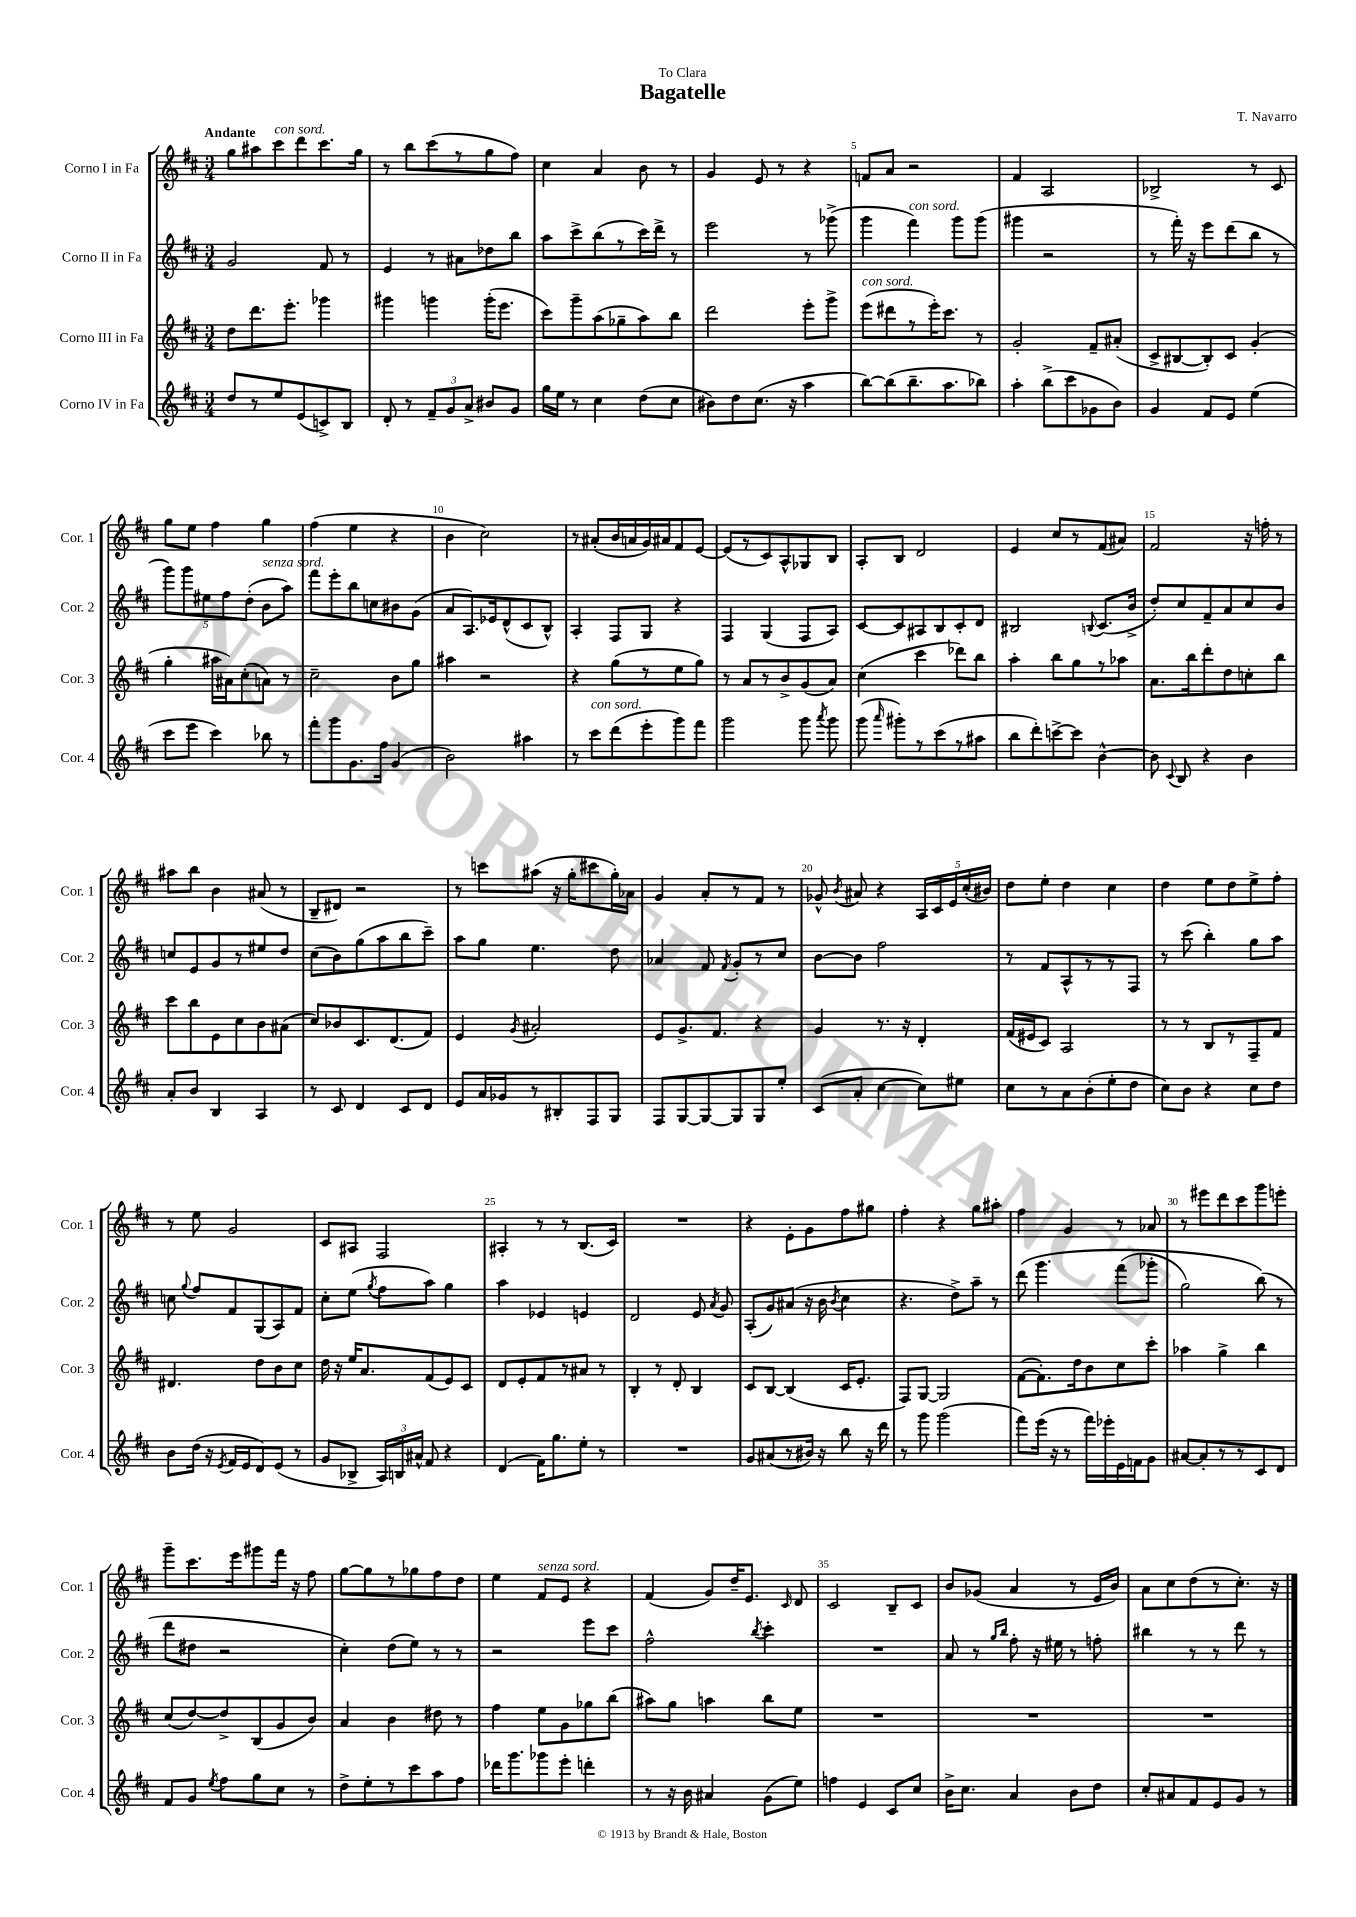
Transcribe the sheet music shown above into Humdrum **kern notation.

**kern	**kern	**kern	**kern
*part4	*part3	*part2	*part1
*staff4	*staff3	*staff2	*staff1
*I"Corno IV in Fa	*I"Corno III in Fa	*I"Corno II in Fa	*I"Corno I in Fa
*I'Cor. 4	*I'Cor. 3	*I'Cor. 2	*I'Cor. 1
*clefG2	*clefG2	*clefG2	*clefG2
*k[f#c#]	*k[f#c#]	*k[f#c#]	*k[f#c#]
*M3/4	*M3/4	*M3/4	*M3/4
=1	=1	=1	=1
!	!	!	!LO:TX:a:B:t=Andante
8dd/L	8dd\L	2g/	8gg\L
8r	8.ddd\	.	8aa#X\
!	!	!	!LO:TX:a:i:t=con sord.
8ee/	.	.	8ccc#\
.	8.eee'\J	.	.
(8e/	.	.	8ddd\
8cn^/)	4ggg-X\	8f#/	8.ccc#\
8B/J	.	8r	.
.	.	.	16gg\Jk
=2	=2	=2	=2
8d'/	4ggg#X\	4e/	8r
8r	.	.	8bb\L
12f#~/L	4gggn\	8r	(8ccc#\
12g/	.	.	.
.	.	8a#X\L	8r
12a^/J	.	.	.
8b#X/L	(16ggg'\KL	8dd-X\	8gg\
.	8.eee\J	.	.
8g/J	.	8bb\J	8ff#\J)
=3	=3	=3	=3
16gg\LL	8ccc#\L)	8aa\L	4cc#\
16ee\JJ	.	.	.
8r	8ggg~\	8ccc#^\	.
4cc#\	(8aa\	(8bb\	4a/
.	8gg-X~\	8r	.
(8dd\L	8aa\)	16ccc#\L)	8b\
.	.	16ddd^\JJ	.
8cc#\J	8bb\J	8r	8r
=4	=4	=4	=4
8b#X\L)	2ddd\	2eee\	4g/
8dd\	.	.	.
(8.cc#\J	.	.	8e/
.	.	.	8r
16r	.	.	.
4aa\	8eee'\L	8r	4r
.	8ggg^\J	(8ggg-X^\	.
=5	=5	=5	=5
!	!LO:TX:a:i:t=con sord.	!	!
[8bb\L)	(8eee\L	4ggg\	8fn/L
(8bb\]	8ddd#X\	.	8a/J
!	!	!LO:TX:a:i:t=con sord.	!
8.bb~\	8r	4fff#\)	2r
.	16eee'\K)	.	.
8.aa\	8.ccc#\J	.	.
.	.	8ggg\L	.
8bb-X\J)	8r	(8ggg\J	.
=6	=6	=6	=6
4aa'\	2g'/	4ggg#X\	4f#/
(8bb^\L	.	2r	2A/
8ccc#\	.	.	.
8g-X\	8f#~/L	.	.
8b\J)	(8a#X'/J	.	.
=7	=7	=7	=7
4g/	8c#^/L	8r	2B-X^/
.	[8B#X/	16fff#'\)	.
.	.	16r	.
8f#/L	8B#'/])	8eee\L	.
8e/J	8c#/J	(8ddd\	.
(4ee\	(4g'/	8bb\J	8r
.	.	8r	8c#/
!!LO:LB:g=z
=8	=8	=8	=8
8ccc#\L	4gg'\	10ggg\L)	8gg\L
.	.	10ggg\	.
8eee\J	.	.	8ee\J
.	.	10ee#X\	.
4ccc#\)	16aa#X\LL	.	4ff#\
.	.	10ff#\	.
.	16a#X\J)	.	.
.	(8cc#'\	.	.
.	.	(10dd'\J	.
!	!	!LO:TX:a:i:t=senza sord.	!
8bb-X\	8an\J)	8b\L	4gg\
8r	8r	8aa\J)	.
=9	=9	=9	=9
8fff#'\L	2cc#~\	8fff#\L	(4ff#\
8ggg\	.	8eee'\	.
8.g\	.	8bb\	4ee\
.	.	8ccn\	.
16ff#\Jk	.	.	.
(4g/	8b\L	8b#X\	4r
.	8gg\J	(8g\J	.
=10	=10	=10	=10
2b\)	4aa#X\	8a/L	4b\
.	.	8.A/)	.
.	2r	.	2cc#\)
.	.	16e-X/k	.
.	.	(8d^^/	.
4aa#X\	.	8c#/	.
.	.	8B^^/J)	.
=11	=11	=11	=11
8r	4r	4A'/	8r
!LO:TX:a:i:t=con sord.	!	!	!
8ccc#\L	.	.	(8a#X'/L
(8ddd\	(8gg\L	8F#/L	16b/L
.	.	.	16an/
8eee'\	8r	8G/J	16g/)
.	.	.	16a#X/J
8ggg\)	8ee\	4r	8f#/
8fff#\J	8gg\J)	.	[8e/J
=12	=12	=12	=12
2ggg\	8r	4F#/	(8e/L]
.	8a/L	.	8r
.	8r	(4G/	8c#/)
.	8b^/	.	8A^^/
8ggg\	(8g/	8F#/L	8G-X/
8qaaa/	.	.	.
8ggg\	8a/J)	8A/J)	8B/J
=13	=13	=13	=13
(8ggg\	(4cc#\	[8c#/L	8A'/L
16qqaaa/	.	.	.
8ggg#X'\L)	.	8c#/]	8B/J
8r	4ccc#\	8A#X/	2d/
(8ccc#\	.	8B/	.
8r	8ddd-X\L)	8c#'/	.
8aa#X\J	8bb\J	8d/J	.
=14	=14	=14	=14
8bb\L	4aa'\	2B#X/	4e/
8ddd'\)	.	.	.
[8cccn^\	8bb\L	.	8cc#/L
8ccc\J]	8gg\	.	8r
.	.	8qqBn/	.
[4b^^\	8r	(8.c#/L	(8f#/
.	8aa-X\J	.	8a#X/J)
.	.	16b^/Jk	.
=15	=15	=15	=15
8b\]	8.a\L	8dd'/L)	2f#/
8qqc#/	.	.	.
8B/	.	8cc#/	.
.	16bb\k	.	.
4r	8ddd'\	8f#~/	.
.	8dd\	8a/	.
4b\	8ccn'\	8cc#/	16r
.	.	.	16ffn'\
.	8bb\J	8b/J	8r
!!LO:LB:g=z
=16	=16	=16	=16
8a'/L	8ccc#\L	8ccn/L	8aa#X\L
8b/J	8bb\	8e/	8bb\J
4B/	8e\	8g/	4b\
.	8cc#\	8r	.
4A/	8b\	8ee#X/	(8a#X/
.	(8a#X\J	8dd/J	8r
=17	=17	=17	=17
8r	8cc#/L)	(8cc#\L	8B~/L
8c#/	8b-X/	8b\)	8d#X/J)
4d/	8.c#/	(8gg\	2r
.	.	8aa\	.
.	(8.d/	.	.
8c#/L	.	8bb\	.
8d/J	8f#/J)	8ccc#~\J)	.
=18	=18	=18	=18
8e/L	4e/	8aa\L	8r
16a/L	.	8gg\J	8cccn\L
16g-X/J	.	.	.
.	8qg/	.	.
8r	2a#X'/	4.ee\	(8aa#X\J
8B#X'/	.	.	16r
.	.	.	16gg'\KL
8F#/	.	.	8ccc#X\
8G/J	.	8dd\	16gg'\L)
.	.	.	16a-X\JJ
=19	=19	=19	=19
8F#/L	8e/L	4a-X/	4g/
[8G/	8.g^/	.	.
8G/_	.	8f#/	8a'/L
.	8.f#/J	.	.
.	.	8qf#/	.
8G/]	.	8g'/L	8r
8G/	4r	8r	8f#/J
8ee'/J	.	8cc#/J	8r
=20	=20	=20	=20
(8c#/L	4g/	[8b\L	8g-X^^/
.	.	.	8qb/
8a'/J	.	8b\J]	8a#X/
[4cc#\	8.r	2ff#\	4r
.	16r	.	.
8cc#\L])	4d'/	.	20A/LL
.	.	.	20c#/
.	.	.	20e/
8ee#X\J	.	.	.
.	.	.	(20cc#'/
.	.	.	20b#X/JJ)
=21	=21	=21	=21
8cc#\L	(16f#/LL	8r	8dd\L
.	16e#X/J	.	.
8r	8c#/J)	8f#/L	8ee'\J
8a\	2A/	8A^^/	4dd\
(8b'\	.	8r	.
8ee'\	.	8r	4cc#\
8dd\J	.	8F#/J	.
=22	=22	=22	=22
8cc#\L)	8r	8r	4dd\
8b\J	8r	(8ccc#\	.
4r	8B/L	4bb'\)	8ee\L
.	8r	.	8dd\
8cc#\L	8F#~/	8gg\L	8ee^\
8dd\J	8f#/J	8aa\J	8ff#'\J
!!LO:LB:g=z
=23	=23	=23	=23
8b\L	4.d#X/	8ccn\	8r
.	.	8qqgg/	.
(16dd\Jk	.	8ff#/L	8ee\
16r	.	.	.
8qe/	.	.	.
16f#/LL	.	8f#/	2g/
16e/J	.	.	.
8d/)	8dd\L	(8G/	.
(8e/J	8b\	8A/)	.
8r	8cc#\J	8f#/J	.
=24	=24	=24	=24
8g/L	16dd\	8cc#'\L	8c#/L
.	16r	.	.
8B-X^/J	16ee/KL	(8ee\J	8A#X/J
.	8.a/	.	.
.	.	8qgg/	.
24A/LL)	.	8ff#\L	2F#/
24Bn/	.	.	.
24a#X^^/JJ	.	.	.
8f#/	(8f#/	8aa\J)	.
4r	8e/)	4gg\	.
.	8c#/J	.	.
=25	=25	=25	=25
(4d/	8d/L	4aa\	4A#X'/
.	8e'/	.	.
16f#\KL)	8f#/	4e-X/	8r
8.gg\	.	.	.
.	8r	.	8r
8ee'\J	8a#X/J	4en/	(8.B/L
8r	8r	.	.
.	.	.	16c#/Jk)
=26	=26	=26	=26
2.r	4B'/	2d/	2.r
.	8r	.	.
.	8d'/	.	.
.	4B/	8e/	.
.	.	8qa/	.
.	.	8g/	.
=27	=27	=27	=27
8g/L	8c#/L	(8A'/L	4r
(8a#X/	[8B/J	8g/)	.
8r	(4B/]	(8a#X/J	8e'\L
16b#X/Jk)	.	16r	8g\
16r	.	16b\	.
.	.	8qb/	.
8bb\	16c#/KL	4cc#\	8ff#\
.	8.e'/J	.	.
16r	.	.	8gg#X\J
16ddd\	.	.	.
=28	=28	=28	=28
8r	8F#/L)	4.r	4ff#'\
8ggg\	[8G/J	.	.
(2ggg\	2G/]	.	4r
.	.	8dd^\L)	.
.	.	8aa~\J	8gg\L
.	.	8r	8aa#X'\J
=29	=29	=29	=29
8fff#\L)	([8f#\L	(8ddd\	4ff#\
(16eee\Jk	8.f#'\])	4.ggg\	.
16r	.	.	.
8r	.	.	4g/
.	16dd\k	.	.
16fff#\LL)	8b\	.	.
16eee-X'\	.	.	.
16e\	8cc#\	(8fff#\L	8r
16fn\J	.	.	.
8g\J	8ccc#'\J	8ggg-X'\J	8a-X/
=30	=30	=30	=30
[8a#X/L	4aa-X\	2gg\)	8r
8a#'/]	.	.	8eee#X\L
8r	4gg^\	.	8ddd\
8r	.	.	8ccc#\
8c#/	4bb\	(8bb\)	8ggg\
8d/J	.	8r	8eeen'\J
!!LO:LB:g=z
=31	=31	=31	=31
8f#/L	(8cc#/L	8ddd\L	8ggg~\L
8g/J	[8dd/)	8dd#X\J	8.ccc#\
8qee/	.	.	.
8ff#\L	8dd^/]	2r	.
.	.	.	16eee\k
8gg\	(8B/	.	8ggg#X\
8cc#\J	8g/	.	16fff#\Jk
.	.	.	16r
8r	8b/J)	.	8ff#\
=32	=32	=32	=32
8dd^\L	4a/	4cc#'\)	[8gg\L
8ee'\	.	.	8gg\]
8r	4b\	(8dd\L	8r
8ccc#\	.	8ee\J)	8gg-X\
8aa\	8dd#X\	8r	8ff#\
8ff#\J	8r	8r	8dd\J
=33	=33	=33	=33
16ddd-X\KL	4ff#\	2r	4ee\
8.ggg\	.	.	.
!	!	!	!LO:TX:a:i:t=senza sord.
8ggg-X\	8ee\L	.	8f#/L
8eee'\J	8g\	.	8e/J
4dddn'\	8gg-X\	8eee\L	4r
.	(8bb\J	8ccc#\J	.
=34	=34	=34	=34
8r	8aa#X\L)	2ff#^^\	(4f#/
16r	8gg\J	.	.
16b\	.	.	.
4a#X/	4aan\	.	8g/L)
.	.	.	16dd~/K
.	.	.	8.e/J
.	.	8qbb/	.
(8g\L	8bb\L	4ccc#'\	.
.	.	.	16qqc#/
8ee\J)	8ee\J	.	8d/
=35	=35	=35	=35
4ffn\	2.r	2.r	2c#/
4e/	.	.	.
8c#/L	.	.	8B~/L
8cc#/J	.	.	8c#/J
=36	=36	=36	=36
16b^\KL	2.r	8a/	8b/L
8.cc#\J	.	.	.
.	.	8r	(8g-X/J
.	.	16qqgg/LL	.
.	.	16qqbb/JJ	.
4a/	.	8ff#'\	4a/
.	.	16r	.
.	.	16ee#X\	.
8b\L	.	8r	8r
8dd\J	.	8ffn'\	16e/LL
.	.	.	16b/JJ)
=37	=37	=37	=37
8cc#'/L	2.r	4bb#X\	8a\L
8a#X/	.	.	8cc#\
8f#/	.	8r	(8dd\
8e/	.	8r	8r
8g/J	.	8ddd\	8.cc#'\J)
8r	.	8r	.
.	.	.	16r
==	==	==	==
*-	*-	*-	*-
